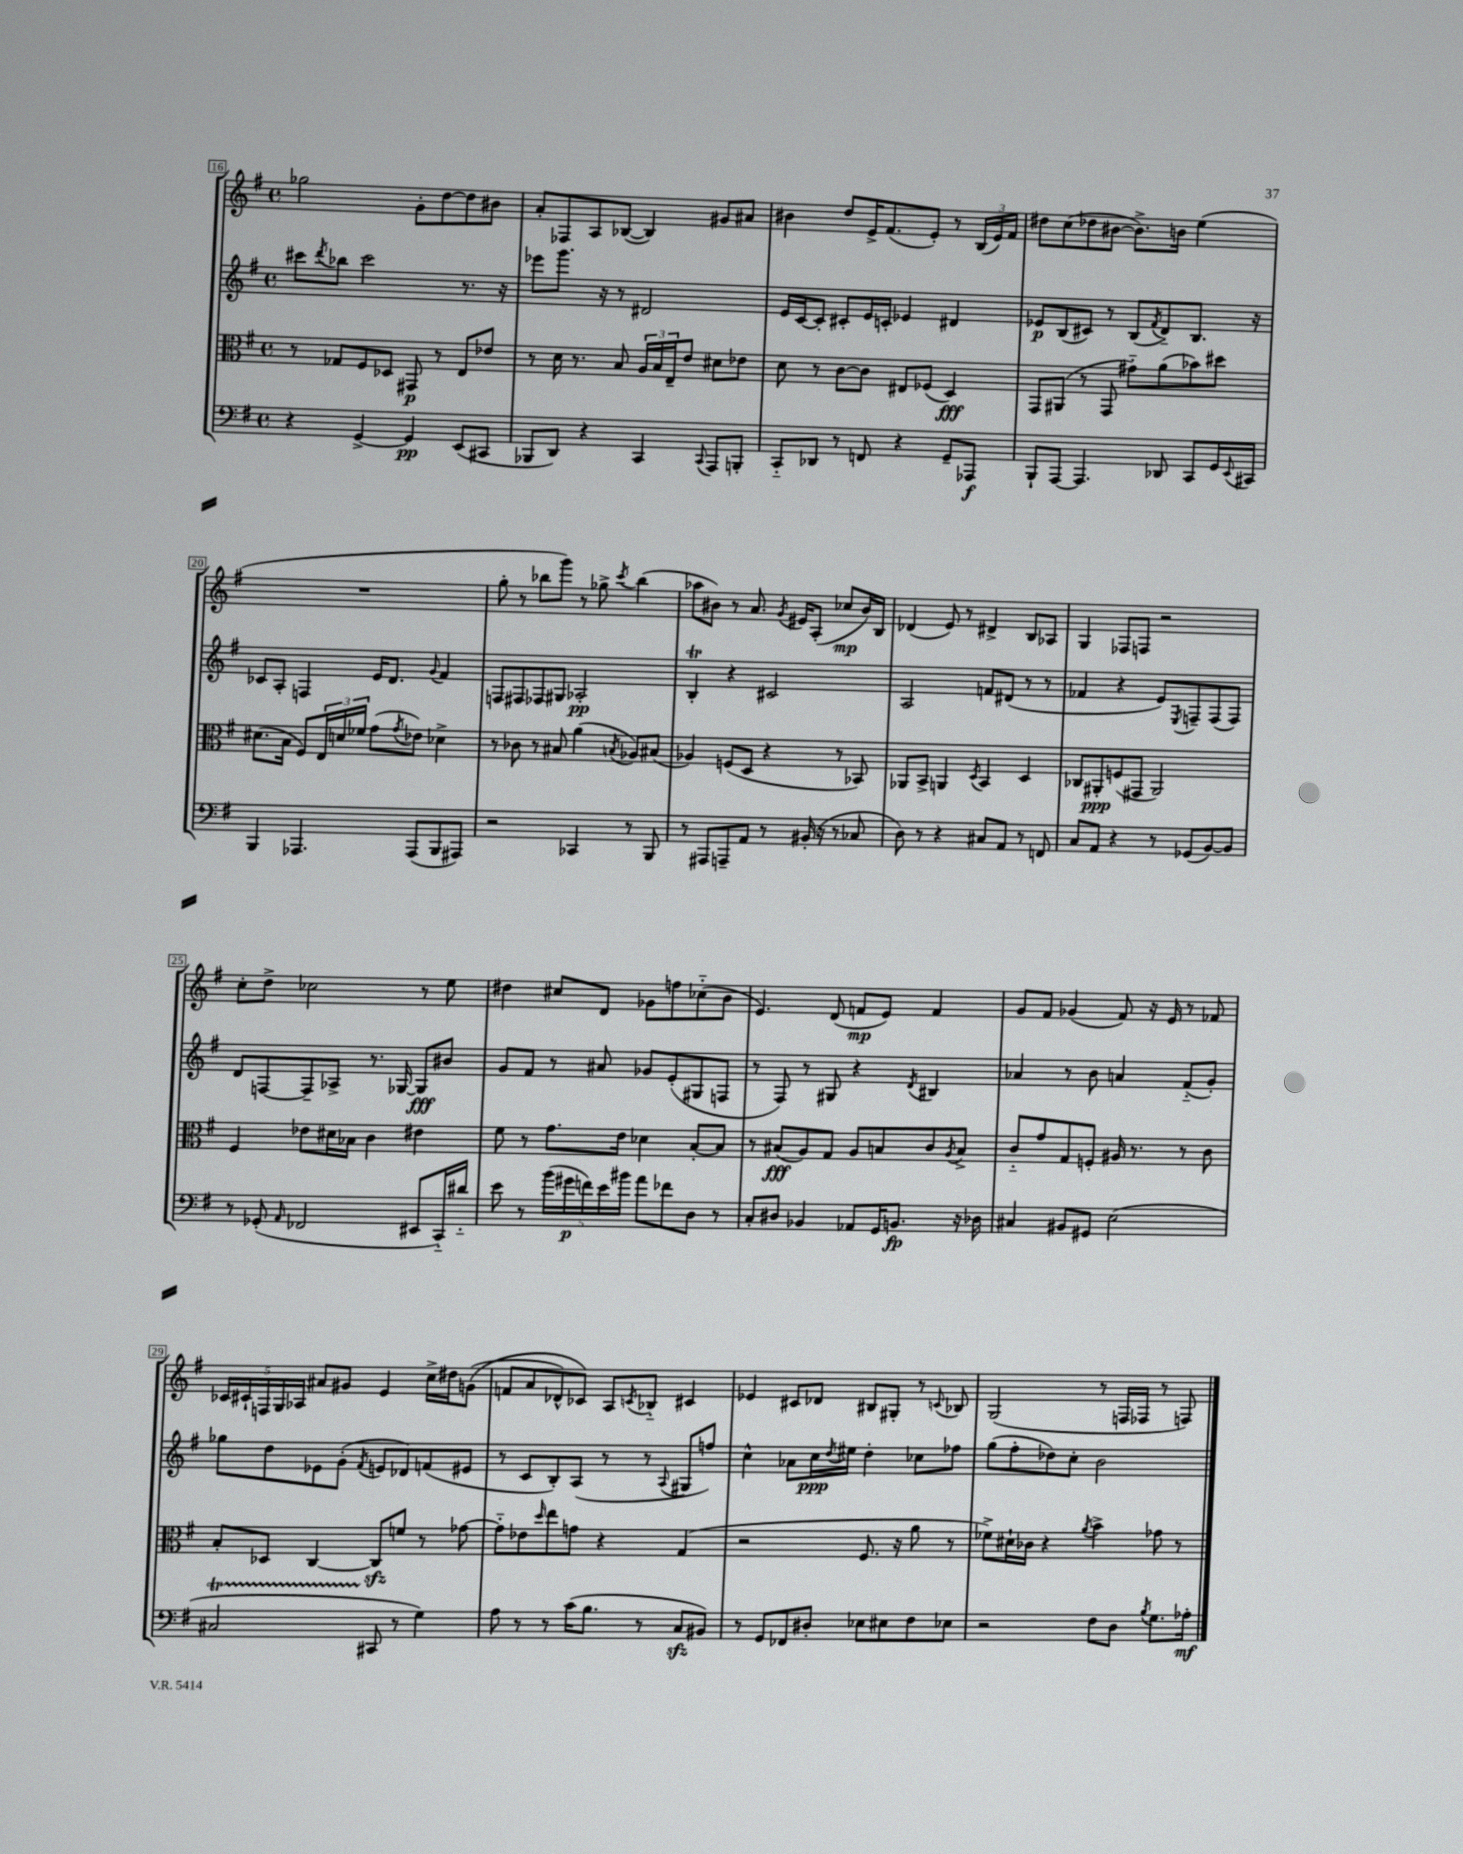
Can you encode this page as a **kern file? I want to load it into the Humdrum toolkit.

**kern	**kern	**kern	**kern
*staff4	*staff3	*staff2	*staff1
*clefF4	*clefC3	*clefG2	*clefG2
*k[f#]	*k[f#]	*k[f#]	*k[f#]
*M4/4	*M4/4	*M4/4	*M4/4
*met(c)	*met(c)	*met(c)	*met(c)
4r	8r	8ccc#	2gg-
.	.	8qddd	.
.	8G-	8bb-	.
[4GG^	8F#	2ccc#	.
.	8D-	.	.
4GG]	8GG#	.	8g'
.	8r	.	[8dd
(8EE	8E	8.r	8dd]
8CC#	8e-	.	8b#
.	.	16r	.
=	=	=	=
8BBB-	8r	8eee-	8a'
8DD)	16d	8.ggg	8F-
.	8.r	.	.
4r	.	.	8A
.	.	16r	.
.	8B	8r	([8B-
4CC	24A	2d#	4B-])
.	24B	.	.
.	24E~	.	.
.	8e	.	.
8qqCC	.	.	.
8AAA	8d#	.	8g#
8BBB'	8e-	.	8a#
=	=	=	=
8CC'~	8d	16e	4b#
.	.	[16c	.
8DD-	8r	8c']	.
8r	[8c	8c#'	8dd
8FF	8c]	16e	16e^
.	.	16c'	(8.f#
4r	8E#	4e-	.
.	(8F-	.	8e')
8GG~	4D)	4d#	8r
8AAA-	.	.	(24B
.	.	.	24e)
.	.	.	24f#
=	=	=	=
8BBB`	8GG	8e-	8dd#
[8AAA	(8AA#	(8B	(8cc
4.AAA]	8r	8c#)	8dd-
.	8GG	8r	[8b#
.	8g#'~)	(8B	8.b#^])
.	.	8qf#	.
8DD-	(8a	8d'~)	.
.	.	.	16b
8CC	8b-)	8.B	(4ee
16GG	8dd#	.	.
8qqEE	.	.	.
16CC#	.	16r	.
=	=	=	=
4BBB	(8.d#	8c-	1r
.	.	8A'	.
.	16B	.	.
4.AAA-	8F#)	4F	.
.	24E	.	.
.	24d	.	.
.	24f-	.	.
.	(8g	16e	.
.	.	8.d	.
.	8qg	.	.
(8AAA-	8e-)	.	.
.	.	8qqg	.
8BBB	4d-^	4f#	.
8AAA#)	.	.	.
=	=	=	=
2r	8r	8F	8gg'
.	8c-	8F#	8r
.	8r	8F-	8bb-
.	8B#	8G#	8ggg)
4CC-	(4a	2A-'	8r
.	.	.	8gg-^
.	8qB	.	8qccc
8r	8A-)	.	(4bb-
8BBB	(8B#	.	.
=	=	=	=
8r	4A-)	4B'	8aa-
8AAA#	.	.	8b#)
8AAA~	(8F	4r	8r
8AA	8D	.	8.a
8r	4r	2c#	.
.	.	.	8qg
.	.	.	16e#
(16BB#'	.	.	(8A'
16r	.	.	.
8r	8r	.	8cc-
8C-	8BB-)	.	16b#)
.	.	.	16B
=	=	=	=
8D)	8AA-	2A	(4d-
8r	8BB^	.	.
4r	4AA	.	8e)
.	.	.	8r
.	8qD	.	.
8C#	4BB	8f	4d#^
8AA	.	(8d#	.
8r	4D	8r	8B
8FF	.	8r	8A-
=	=	=	=
8C	8C-	4f-	4G
8AA	8AA#'	.	.
4r	(8F	4r	8F-
.	8GG#	.	8F
8r	2AA#)	8e)	2r
.	.	8qE	.
(8GG-	.	8F~	.
[8BB)	.	(8F	.
8BB]	.	8F)	.
=	=	=	=
8r	4F#	8d	8cc'
(8GG-'	.	[8F	8dd^
16qqAA	.	.	.
2FF-	8e-	8F~]	2cc-
.	16d#	8A-^	.
.	16B-	.	.
.	4c	8.r	.
.	.	[16G-	.
8EE#	4e#	8G-]	8r
16CC'~)	.	8b#	8ee
16d#'~	.	.	.
=	=	=	=
8e	8f#	8g	4dd#
8r	8r	8f#	.
(20b	8.g	8r	8cc#
20g#	.	.	.
20f)	.	.	.
.	.	8a#	8d
20e	.	.	.
.	16e	.	.
20b#	.	.	.
8a	4d-	8g-	8g-
8f-	.	(8e'	8ff
8D	[8B'	8G#	(8cc-'~
8r	8B]	8F	8b
=	=	=	=
8C'	8r	8r	4.e)
8D#	(8B#	8F#)	.
4BB-	8A)	8r	.
.	8G	8G#	(8d
8AA-	8A	4r	8f
16GG	8B	.	8e)
8.BB	.	.	.
.	.	8qd	.
.	8c	4B#	4f
.	8qA	.	.
16r	8B^	.	.
16D-	.	.	.
=	=	=	=
4C#	8c'~	4a-	8g
.	8g	.	8f#
8BB#	8G	8r	(4g-
8GG#	8F'	8b	.
(2E	16A#	4a	8f#)
.	8.r	.	.
.	.	.	16r
.	.	.	16e
.	8r	(8f#'~	8r
.	8c	8g')	8f-
=	=	=	=
2C#	8B'	8gg-	20c-
.	.	.	20c#`
.	.	.	20F
.	8D-	8dd	.
.	.	.	20G
.	.	.	20A-
.	[4C	8e-	8a#
.	.	(8g'	8g#
.	.	8qf#	.
8CC#	8C]	8e	4e
8r	8f	8d-)	.
4G)	8r	(8f	16cc^
.	.	.	16dd#
.	[8g-	8e#	&((8g
=	=	=	=
8A	8g-'~]	8r	8f
8r	8e-	8c	8a
.	16qqdd	.	.
8r	8ee	8B')	8d-^^)
(16c	8g	(8A	8c-&)
8.B	.	.	.
.	4r	8r	8A
.	.	.	8qc
8r	.	8r	8B-'~
.	.	8qqA	.
8C	(4G	8G#	4c#
8BB#)	.	8ff)	.
=	=	=	=
8r	2r	4cc^^	4e-
8GG	.	.	.
8FF-	.	8a-	8c#
8D#'	.	16cc	8d-
.	.	8qdd	.
.	.	16ee#	.
8E-	8.F#	4dd'	8B#
8E#	.	.	8G#'
.	16r	.	.
8F#	8a	8cc-	8r
.	.	.	8qqc
8E-	8r	8ff-	8B-
=	=	=	=
2r	8f-^)	(8gg	(2G
.	16d#`	8ff#'	.
.	16c-	.	.
.	4r	8dd-)	.
.	.	8cc'	.
.	8qa	.	.
8F#	4b^	2b	8r
8D	.	.	16F
.	.	.	16F-
8qB	.	.	.
8.G	8g-	.	8r
.	8r	.	8F)
16A-'	.	.	.
==	==	==	==
*-	*-	*-	*-
